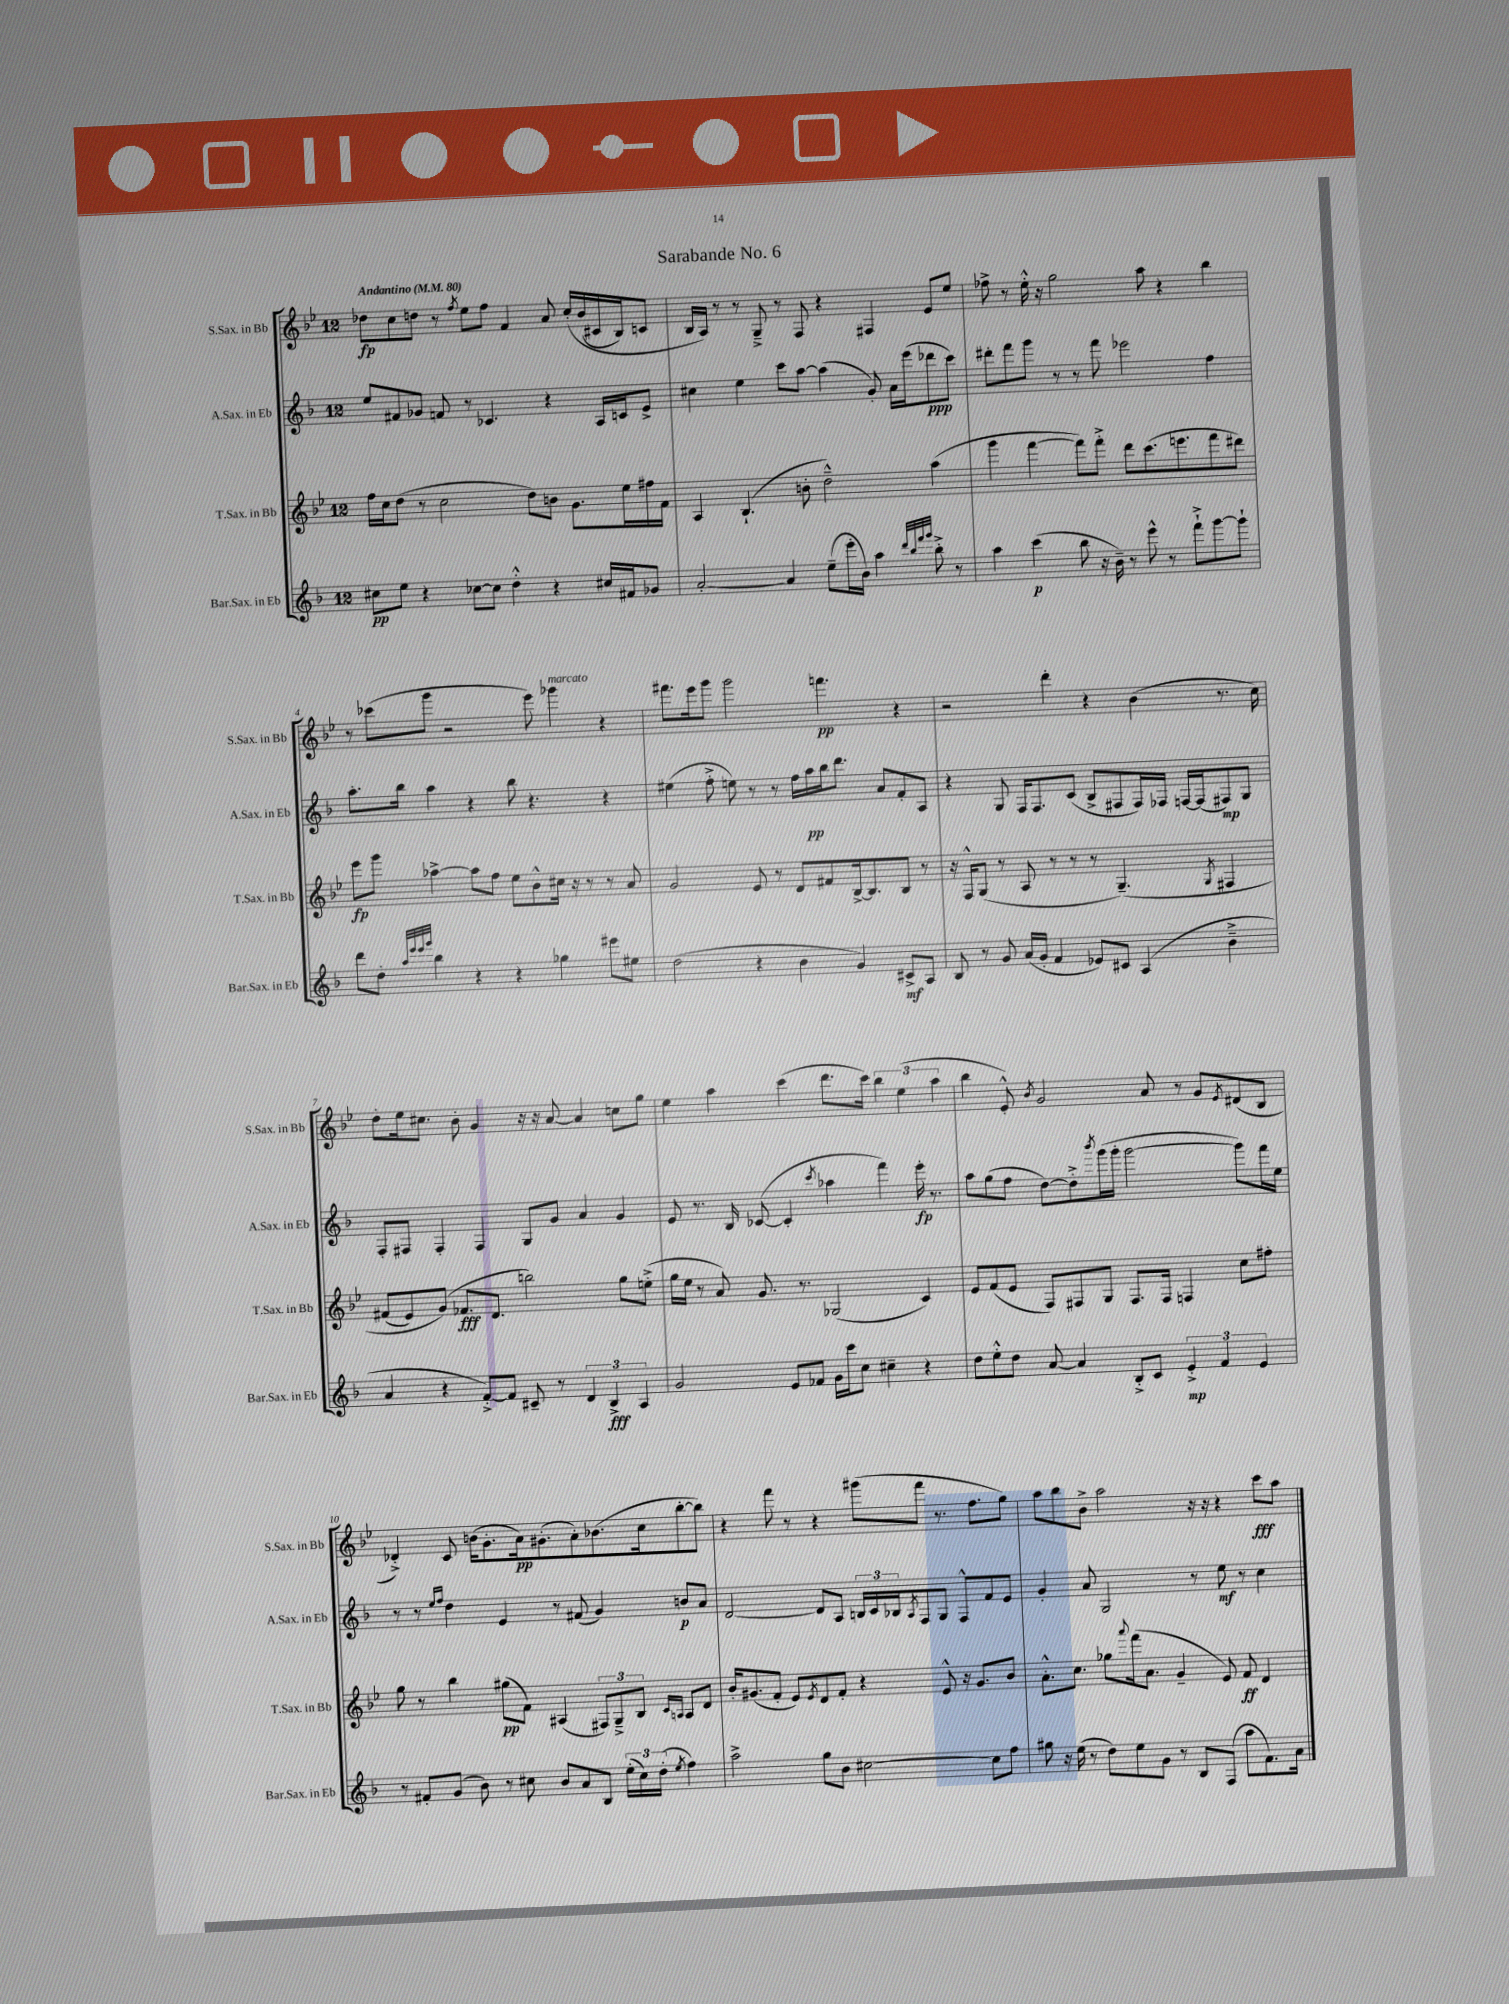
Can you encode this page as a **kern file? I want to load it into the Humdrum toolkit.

**kern	**dynam	**kern	**dynam	**kern	**dynam	**kern	**dynam
*part4	*part4	*part3	*part3	*part2	*part2	*part1	*part1
*staff4	*staff4	*staff3	*staff3	*staff2	*staff2	*staff1	*staff1
*I"Bar.Sax. in Eb	*	*I"T.Sax. in Bb	*	*I"A.Sax. in Eb	*	*I"S.Sax. in Bb	*
*I'Bar.Sax. in Eb	*	*I'T.Sax. in Bb	*	*I'A.Sax. in Eb	*	*I'S.Sax. in Bb	*
*clefG2	*	*clefG2	*	*clefG2	*	*clefG2	*
*k[b-]	*	*k[b-e-]	*	*k[b-]	*	*k[b-e-]	*
*M12/8	*	*M12/8	*	*M12/8	*	*M12/8	*
*MM80	*	*MM80	*	*MM80	*	*MM80	*
=1	=1	=1	=1	=1	=1	=1	=1
!	!	!	!	!	!	!LO:TX:a:B:t=Andantino	!
8cc#X\L	pp	16ff\LL	.	8ee/L	.	8dd-X\L	fp
.	.	16cc\J	.	.	.	.	.
8ee\J	.	(8dd\J	.	8f#X/	.	8cc\	.
4r	.	8r	.	8g-X/J	.	8ddn\J	.
.	.	2cc\	.	8fn/	.	8r	.
.	.	.	.	.	.	8qff/	.
[8cc-X\L	.	.	.	8r	.	8ee-\L	.
8cc-\J]	.	.	.	4.c-X/	.	8ff\J	.
4dd'^^\	.	.	.	.	.	4f/	.
.	.	8dd\L)	.	.	.	.	.
4r	.	8bn\J	.	4r	.	8a/	.
.	.	8.g\L	.	.	.	(16cc'/LL	.
.	.	.	.	.	.	(16b-/	.
16cc#X/LL	.	.	.	16A/LL	.	16c#X/	.
16f#X/J	.	16ee-\L	.	16cn/J	.	16B-/J)	.
8g-X/J	.	16ff#X\	.	8e^/J	.	8cn/J	.
.	.	16f\JJ	.	.	.	.	.
=2	=2	=2	=2	=2	=2	=2	=2
[2a'/	.	4A/	.	4cc#X\	.	16B-/LL	.
.	.	.	.	.	.	16A/JJ)	.
.	.	.	.	.	.	8r	.
.	.	(4.B-`/	.	4ee\	.	8r	.
.	.	.	.	.	.	8G~^/	.
4a/]	.	.	.	8ccc\L	.	8r	.
.	.	8bn'\	.	[8aa\J	.	8F/	.
(8ee~\L	.	2dd~^^\)	.	(4aa\]	.	4r	.
16eee'\L	.	.	.	.	.	.	.
16b-\JJ)	.	.	.	.	.	.	.
4aa\	.	.	.	8g'/)	.	4F#X/	.
.	.	.	.	16a\LL	.	.	.
.	.	.	.	(16eee\J	.	.	.
32qqddd/LLL	.	.	.	.	.	.	.
32qqbb-/	.	.	.	.	.	.	.
32qqfff/	.	.	.	.	.	.	.
32qqggg/JJJ	.	.	.	.	.	.	.
8bb-'^\	.	(4aa\	.	8ddd-X\	ppp	8e-/L	.
8r	.	.	.	8ccc\J)	.	8ee-/J	.
=3	=3	=3	=3	=3	=3	=3	=3
4aa\	.	4ggg\	.	8ddd#X'\L	.	8ff-X^\	.
.	.	.	.	8fff\	.	8r	.
(4ccc\	p	[4fff\	.	8ggg\J	.	16ee-'^^\	.
.	.	.	.	.	.	16r	.
.	.	.	.	8r	.	2gg\	.
8bb-\	.	8fff\L])	.	8r	.	.	.
16r	.	8fff'^\J	.	8fff\	.	.	.
16b-~\)	.	.	.	.	.	.	.
8r	.	8ddd\L	.	2eee-X\	.	.	.
8eee^^\	.	(8.ccc\	.	.	.	8aa\	.
8r	.	.	.	.	.	4r	.
.	.	8.eeen\	.	.	.	.	.
8fff`^\L	.	.	.	.	.	.	.
[8ggg\	.	8fff\	.	4ff\	.	4bb-\	.
8ggg`\J]	.	8ddd#X\J)	.	.	.	.	.
!!LO:LB:g=z
=4	=4	=4	=4	=4	=4	=4	=4
8ddd\L	.	8eee-\L	fp	8.aa'\L	.	8r	.
8dd'\J	.	8ggg\J	.	.	.	(8ccc-X\L	.
.	.	.	.	16bb-\Jk	.	.	.
32qqaa/LLL	.	.	.	.	.	.	.
32qqeee/	.	.	.	.	.	.	.
32qqeee/	.	.	.	.	.	.	.
32qqggg/JJJ	.	.	.	.	.	.	.
4bb-\	.	[4aa-X^\	.	4aa\	.	8ggg\J	.
.	.	.	.	.	.	2r	.
4r	.	8aa-\L]	.	4r	.	.	.
.	.	8ff\J	.	.	.	.	.
4r	.	8ee-\L	.	8bb-\	.	.	.
.	.	8b-^^\	.	4.r	.	8eee-\)	.
!	!	!	!	!	!	!LO:TX:a:i:t=marcato	!
4gg-X\	.	16cc#X\Jk	.	.	.	4ggg-X\	.
.	.	16r	.	.	.	.	.
.	.	8r	.	.	.	.	.
8eee#X\L	.	8r	.	4r	.	4r	.
8ee#X\J	.	8a/	.	.	.	.	.
=5	=5	=5	=5	=5	=5	=5	=5
(2dd\	.	2g/	.	(4ee#X\	.	8.fff#X\L	.
.	.	.	.	.	.	16eee-\k	.
.	.	.	.	8ff'^\	.	8ggg\J	.
.	.	.	.	8een\)	.	2ggg\	.
4r	.	8e-/	.	8r	.	.	.
.	.	8r	.	8r	.	.	.
4b-\	.	8d/L	.	16ff\LL	.	.	.
.	.	.	.	16aa\	pp	.	.
.	.	8f#X/	.	16bb-\J	.	4.fffn\	pp
.	.	.	.	8.ddd\J	.	.	.
4g/)	.	[16B-^/k	.	.	.	.	.
.	.	8.B-/]	.	.	.	.	.
.	.	.	.	8a/L	.	.	.
8c#X^/L	mf	8B-/J	.	8f'/	.	4r	.
8A/J	.	8r	.	8A/J	.	.	.
=6	=6	=6	=6	=6	=6	=6	=6
8B-/	.	16r	.	4r	.	2r	.
.	.	16F^^/KL	.	.	.	.	.
8r	.	(8G/J	.	.	.	.	.
8g/	.	8r	.	8G/	.	.	.
(16a/LL	.	8A/	.	16F/KL	.	.	.
16g'/JJ	.	.	.	8.F/	.	.	.
4f/	.	8r	.	.	.	4ddd'\	.
.	.	8r	.	(8c/J	.	.	.
8e-X/L)	.	8r	.	8B-^/L	.	4r	.
8c#X/J	.	(4.G~/)	.	8F#X/	.	.	.
(4A/	.	.	.	16F#/L)	.	(4b-\	.
.	.	.	.	16F-X/JJ	.	.	.
.	.	.	.	[16Fn/LL	.	.	.
.	.	.	.	(16F/J]	.	.	.
.	.	8qG/	.	.	.	.	.
4b-~^\	.	4F#X/	.	8F#X/)	mp	8.r	.
.	.	.	.	8G/J	.	.	.
.	.	.	.	.	.	16cc\)	.
!!LO:LB:g=z
=7	=7	=7	=7	=7	=7	=7	=7
4a/	.	(8f#X/L	.	8F'/L	.	8dd'\L	.
.	.	8e-/)	.	8F#X/J	.	16ee-\k	.
.	.	.	.	.	.	8.cc#X\J	.
4r	.	(8g/J)	.	4F#'/	.	.	.
.	.	8.f-X/L	fff	.	.	8b-'\	.
[8f'^/L)	.	.	.	4F#/	.	4g/	.
.	.	8.d/J	.	.	.	.	.
8f/J]	.	.	.	.	.	.	.
8c#X~/	.	2bbn\)	.	8G/L	.	16r	.
.	.	.	.	.	.	16r	.
8r	.	.	.	8g/J	.	[8a/	.
6d/	.	.	.	4a/	.	4a/]	.
6B-^/	fff	.	.	.	.	.	.
.	.	8gg\L	.	4g/	.	8ccn\L	.
6A/	.	.	.	.	.	.	.
.	.	(8een'^\J	.	.	.	8gg\J	.
=8	=8	=8	=8	=8	=8	=8	=8
2g/	.	16gg\LL	.	8e/	.	4ee-\	.
.	.	16ee-\JJ	.	.	.	.	.
.	.	8r	.	8.r	.	.	.
.	.	8a/)	.	.	.	4aa\	.
.	.	.	.	16B-/	.	.	.
.	.	8.g/	.	([8c-X/	.	.	.
8e/L	.	.	.	4c-'/]	.	(4ccc\	.
.	.	8.r	.	.	.	.	.
8f-X/J	.	.	.	.	.	.	.
.	.	.	.	8qccc/	.	.	.
16g\LL	.	(2G-X/	.	4aa-X\	.	8.ddd\L	.
16ccc\J	.	.	.	.	.	.	.
8cc\J	.	.	.	.	.	.	.
.	.	.	.	.	.	16ccc\Jk)	.
4cc#X~\	.	.	.	4fff\)	.	6bb-\	.
.	.	.	.	.	.	(6ee-\	.
4r	.	4c/)	.	16eee'\	fp	.	.
.	.	.	.	8.r	.	.	.
.	.	.	.	.	.	6aa\	.
=9	=9	=9	=9	=9	=9	=9	=9
8dd\L	.	8e-/L	.	8aa\L	.	4bb-\	.
8ee'^^\	.	(8f/	.	(8gg\	.	.	.
8dd\J	.	8e-/J	.	8ff\J	.	8e-'^^/)	.
.	.	.	.	.	.	8qb-/	.
[8a/	.	8F/L)	.	[8dd\L)	.	2g/	.
4a/]	.	8F#X/	.	8dd'^\]	.	.	.
.	.	.	.	8qbbb-/	.	.	.
.	.	8G/J	.	(16ggg\L	.	.	.
.	.	.	.	16ggg'\JJ	.	.	.
8B-'^/L	.	8.F#/L	.	[2ggg\	.	.	.
8c/J	.	.	.	.	.	8a/	.
.	.	16F#/Jk	.	.	.	.	.
6e'^/	mp	4Fn/	.	.	.	8r	.
.	.	.	.	.	.	8g/L	.
6f/	.	.	.	.	.	.	.
.	.	.	.	.	.	8qe-/	.
.	.	8cc\L	.	8ggg\L])	.	(8d#X/	.
6e/	.	.	.	.	.	.	.
.	.	8ff#X'\J	.	16fff\L	.	8B-/J	.
.	.	.	.	16ee\JJ	.	.	.
!!LO:LB:g=z
=10	=10	=10	=10	=10	=10	=10	=10
8r	.	8gg\	.	8r	.	4d-X'^/)	.
8f#X'/L	.	8r	.	8r	.	.	.
.	.	.	.	16qqee/LL	.	.	.
.	.	.	.	16qqff/JJ	.	.	.
(8g/J	.	4bb-\	.	4dd\	.	8c/	.
8b-\)	.	.	.	.	.	(16bn\KL	.
.	.	.	.	.	.	8.g'\	.
8r	.	(8gg#X\L	pp	4e/	.	.	.
8cc#X\	.	8f\J)	.	.	.	16a\k)	pp
.	.	.	.	.	.	(8.g#X'\	.
8b-/L	.	(4A#X/	.	8r	.	.	.
8a/	.	.	.	(8f#X/	.	8a'\)	.
8B-/J	.	12F#X/L)	.	4g/)	.	(8.b-X\	.
.	.	12G~^/	.	.	.	.	.
(24ee'\LL	.	.	.	.	.	.	.
24cc#\)	.	12B-/J	.	.	.	.	.
.	.	.	.	.	.	16cc\k	.
(24dd'\JJ	.	.	.	.	.	.	.
.	.	16qqc/LL	.	.	.	.	.
8qee/	.	16qqAn/JJ	.	.	.	.	.
4ff\)	.	8A/L	.	8bn/L	p	[8bb-'\	.
.	.	8d/J	.	8a/J	.	8bb-\J])	.
=11	=11	=11	=11	=11	=11	=11	=11
2aa^\	.	16b-'/KL	.	[2d/	.	4r	.
.	.	(8.g#X/	.	.	.	.	.
.	.	8f'/J	.	.	.	8fff\	.
.	.	8e-/L)	.	.	.	8r	.
.	.	8qe-/	.	.	.	.	.
8gg\L	.	8d/	.	8d/L]	.	4r	.
8b-\J	.	8f'/J	.	8A/J	.	.	.
[2cc#X\	.	4r	.	24Bn/LL	.	(8ggg#X\L	.
.	.	.	.	24c/	.	.	.
.	.	.	.	24B-X/J	.	.	.
.	.	.	.	8qA/	.	.	.
.	.	.	.	8F/	.	8fff\J	.
.	.	8e-^^/	.	8G/J	.	8.r	.
.	.	16r	.	8F^^/L	.	.	.
.	.	8.g#/L	.	.	.	8.ff\L	.
8cc#\L]	.	.	.	8f/	.	.	.
8ff\J	.	8b-/J	.	8e/J	.	8gg\J)	.
=12	=12	=12	=12	=12	=12	=12	=12
8gg#X\	.	8.a'^^\L	.	4g'/	.	8aa\L	.
16r	.	.	.	.	.	8bb-\	.
(16ee\	.	8.cc\J	.	.	.	.	.
8r	.	.	.	8a/	.	8b-^\J	.
8dd\L)	.	8gg-X\L	.	2G/	.	2aa\	.
.	.	8qqaaa/	.	.	.	.	.
8ee\	.	(16fff\k	.	.	.	.	.
.	.	8.a\J	.	.	.	.	.
8g\J	.	.	.	.	.	.	.
8r	.	4g~/	.	.	.	.	.
8B-/L	.	.	.	8r	.	16r	.
.	.	.	.	.	.	16r	.
(8F/J	.	8e-/)	.	8ee\	mf	4r	.
8aa\L	.	8f/	ff	8r	.	.	.
8.f\)	.	4d/	.	4cc\	.	8ccc\L	fff
.	.	.	.	.	.	8aa\J	.
16a\Jk	.	.	.	.	.	.	.
==	==	==	==	==	==	==	==
*-	*-	*-	*-	*-	*-	*-	*-
